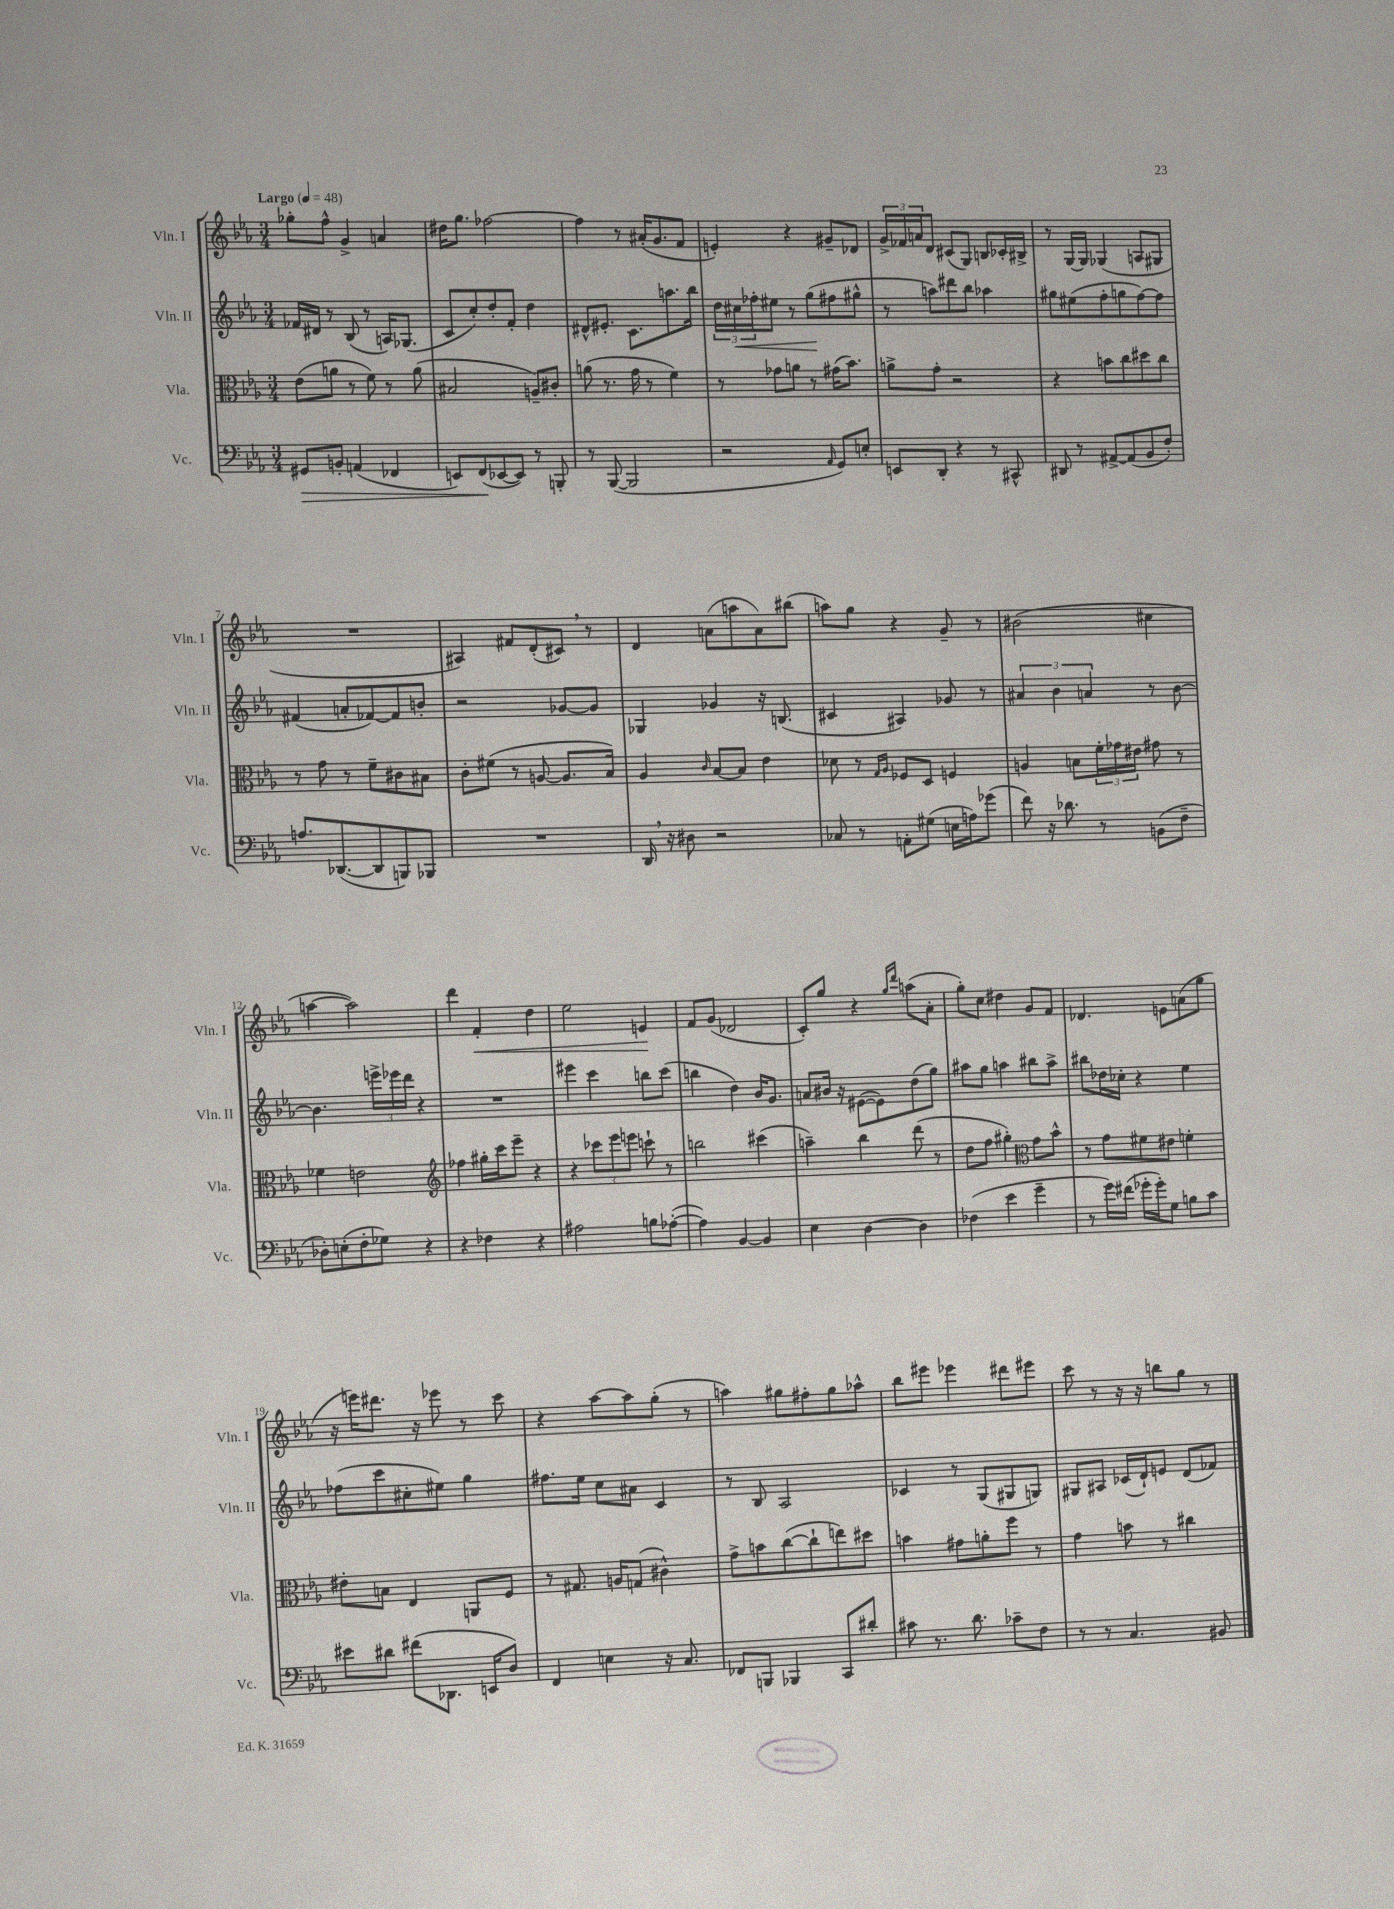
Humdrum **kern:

**kern	**kern	**kern	**kern
*staff4	*staff3	*staff2	*staff1
*clefF4	*clefC3	*clefG2	*clefG2
*k[b-e-a-]	*k[b-e-a-]	*k[b-e-a-]	*k[b-e-a-]
*M3/4	*M3/4	*M3/4	*M3/4
*MM48	*MM48	*MM48	*MM48
8GG#	(8e-	16f-	8gg-'
.	.	16d#	.
8BB'	8a	8r	8ff^^
(4AA	8r	(8B-	4g^
.	8f)	8r	.
4FF-	8r	16A)	4a
.	.	(8.G-	.
.	(8a	.	.
=	=	=	=
8EE)	2B#	8c	16dd#
.	.	.	8.gg
(8FF	.	8cc')	.
[8EE-	.	8dd'	[2ff-
8EE-])	.	8f'	.
8r	8A~)	4dd	.
8BBB'	8c#'	.	.
=	=	=	=
8r	(8a	8d#^^	4ff-]
([8BBB-	8.r	8.e#'	.
2BBB-]	.	.	8r
.	16g	8.c	.
.	8r	.	(16a#'
.	.	.	8.g
.	4f)	8.aa	.
.	.	.	8f
.	.	16bb-	.
=	=	=	=
2r	8r	24dd	4e')
.	.	24cc#	.
.	.	24ff-'	.
.	8g-	8ee#	.
.	8a	8r	4r
.	8r	(8gg	.
16qqAA-	.	.	.
8GG)	(16g#	8ff#	8g#~
.	8.b-)	.	.
8E'	.	8gg#^^	8d-
=	=	=	=
8EE	8a^	8r	24g^
.	.	.	24f-
.	.	.	24a
8DD'	8g'	8aa)	8d
4r	2r	8ddd#	(8c#
.	.	8bb-	8G)
8r	.	4aa-	8B
8CC#^^	.	.	16c-'
.	.	.	16B#^
=	=	=	=
8DD#	4r	8gg#	8r
8r	.	(8ee#	[16G
.	.	.	16G]
[8AA#^	8b	8ff'	(4G-
(8AA#]	8cc	8gg	.
8BB-	8dd#	[8ff)	8A
8F')	8cc	8ff]	8G#
=	=	=	=
8.A	8r	(4f#	2.r
.	8g	.	.
([8.DD-	.	.	.
.	8r	8a'	.
8DD-]	8f~	[8f-)	.
8BBB)	8c#	8f-]	.
8BBB-	8B#	8b'	.
=	=	=	=
2.r	8c'	2r	4A#)
.	(8f#	.	.
.	8r	.	8f#
.	[8A	.	(8d'
.	8.A]	[8g-	8c#)
.	.	8g-]	8r
.	16B-)	.	.
=	=	=	=
16DD	4A-	4G-	4d
16r	.	.	.
8D#	.	.	.
.	16qqc	.	.
2r	[8B-	4g-	(8a
.	8B-]	.	8aa
.	4e-	16r	8a)
.	.	(8.B	.
.	.	.	(8bb#
=	=	=	=
8C-	8d-	4c#	8aa)
8r	8r	.	8gg
.	16qqG	.	.
.	16qqA-	.	.
8AA'	8F-	4A#)	4r
(8G#	8D	.	.
16E	4F	8g-	8g~
16A)	.	.	.
(8g-	.	8r	8r
=	=	=	=
8f)	4A	6a#	(2b#
16r	.	.	.
.	.	6b-	.
8.d-	.	.	.
.	8B	.	.
.	.	6a	.
8r	24f'	.	.
.	24g-	.	.
.	24e#	.	.
(8BB	8g#	8r	4cc#
8F~	8r	[8b-	.
=	=	=	=
8D-')	4f-	4.b-]	[4aa
(8E'	.	.	.
8F'	2e	.	2aa])
8G-)	.	24eee^	.
.	.	24eee-	.
.	.	24ddd	.
4r	.	4r	.
=	=	=	=
*	*clefG2	*	*
4r	4ff-	2.r	4ddd
4F-	16gg#'	.	4f'
.	16ccc	.	.
.	8eee-~	.	.
4r	4r	.	4dd
=	=	=	=
2A#	4r	4eee#	2ee-
.	12ccc-	4ccc	.
.	12eee-	.	.
.	12eee	.	.
8B	8ccc`	8bb	4e
([8A-'	8r	(8ccc	.
=	=	=	=
4A-])	2bb	4bb	8f
.	.	.	(8g
[4BB-	.	4dd)	2d-
4BB-]	(4ccc#	16b-	.
.	.	8.g	.
=	=	=	=
4E-	4aa~)	8a	8c')
.	.	16b#	8gg
.	.	16r	.
[4D	4bb-	([8e#	4r
.	.	8e#])	.
.	.	.	16qqgg
.	.	.	16qqddd
4D]	(8ddd	(8dd	(8aa
.	8r	8gg)	8a-'
=	=	=	=
(4F-	8dd	8aa#	8gg')
.	8ff	8gg	8cc
4e-	4gg#')	4aa	4dd#
*	*clefC3	*	*
4g~	8g	8bb#	8g
.	8b-^^	8aa^	8f
=	=	=	=
8r	8r	8bb#	4.d-
16g)	8g	16dd-	.
(16f#	.	16cc-'	.
16g-'	8f#	4r	.
16g-')	.	.	.
8G	8e#	.	8e
8B	4f'	4ee-	(8a
8c	.	.	8gg
=	=	=	=
8e#	8e#'	(8ff-	16r
.	.	.	16eee)
8d#	8B	8ccc	8.ddd#
(8f#	4E-	8cc#'	.
.	.	.	16r
8.DD-	.	8ee#)	8eee-
.	8AA	4gg	8r
16EE	.	.	.
8D)	8F	.	8ccc
=	=	=	=
4FF	8r	8.ff#	4r
.	8.G#	.	.
.	.	16ee-	.
4E	.	8cc	[8aa-
.	16A	.	.
.	(8G	8a#	8aa-]
16r	4c#^^)	4c	(8gg'
8.C	.	.	.
.	.	.	8r
=	=	=	=
8FF-	8g^	8r	4aa)
8BBB	8b	8B-	.
4BBB-	([8cc	2A-	8gg#
.	8cc`]	.	8ff#'
8CC	8ee)	.	8gg#
8d#'	8dd#	.	8aa-^^
=	=	=	=
8c#	4b	4c-	8bb-
8.r	.	.	8eee#
.	8g#	8r	4eee-
8.d	.	.	.
.	8a'	(8G	.
8c-~	8ff	8G#	8ddd#
8F	8r	8G)	8eee#
=	=	=	=
8r	4g	8G#	8ccc
8r	.	8A#	8r
4.C	8b	(16c-	16r
.	.	16d`)	16r
.	8r	8e	8bb
.	4cc#	(8d	8gg
8BB#	.	8f-)	8r
==	==	==	==
*-	*-	*-	*-
